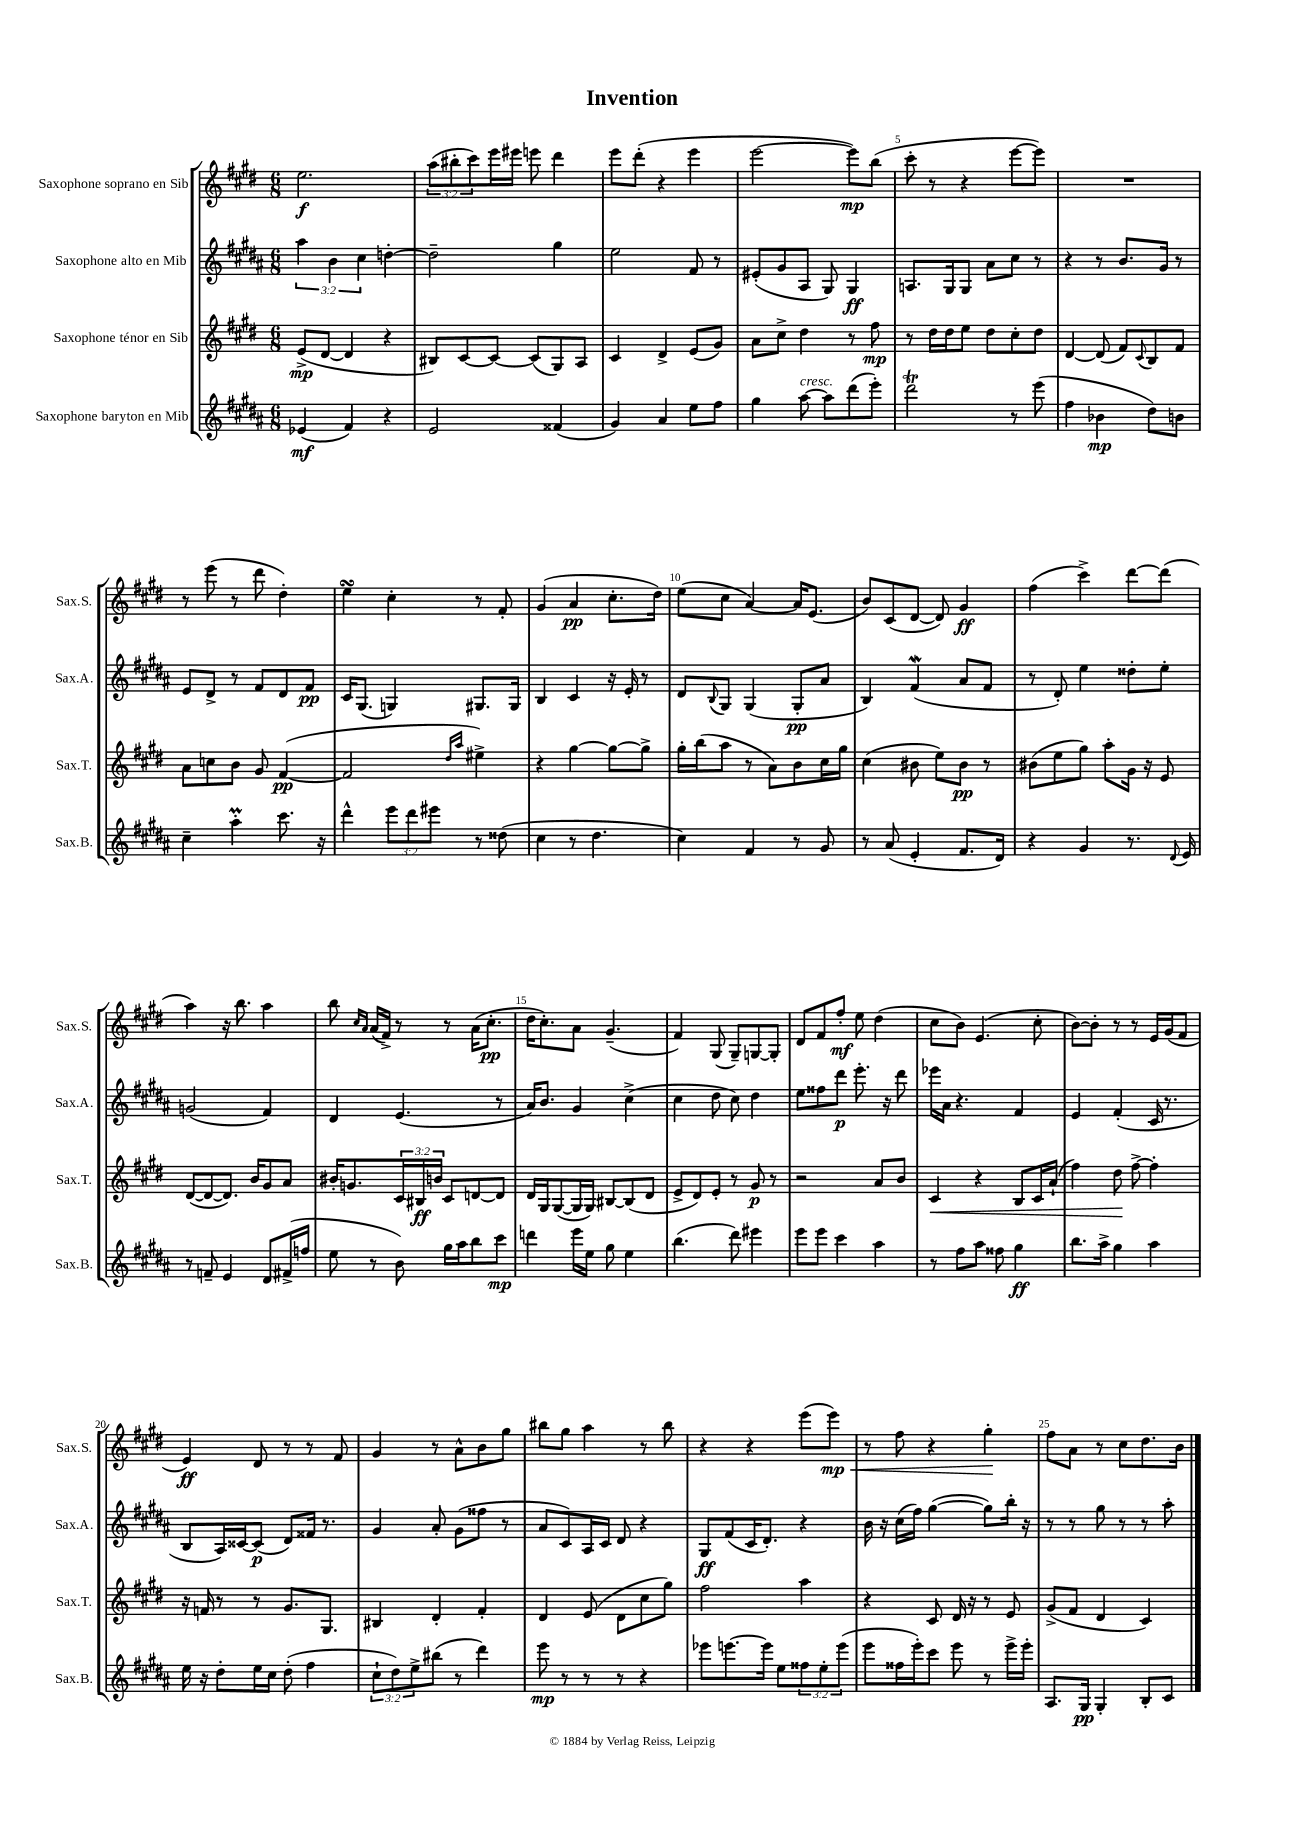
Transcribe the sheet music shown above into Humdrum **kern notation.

**kern	**dynam	**kern	**dynam	**kern	**dynam	**kern	**dynam
*part4	*part4	*part3	*part3	*part2	*part2	*part1	*part1
*staff4	*staff4	*staff3	*staff3	*staff2	*staff2	*staff1	*staff1
*I"Saxophone baryton en Mib	*	*I"Saxophone ténor en Sib	*	*I"Saxophone alto en Mib	*	*I"Saxophone soprano en Sib	*
*I'Sax.B.	*	*I'Sax.T.	*	*I'Sax.A.	*	*I'Sax.S.	*
*clefG2	*	*clefG2	*	*clefG2	*	*clefG2	*
*k[f#c#g#d#a#]	*	*k[f#c#g#d#]	*	*k[f#c#g#d#a#]	*	*k[f#c#g#d#]	*
*M6/8	*	*M6/8	*	*M6/8	*	*M6/8	*
=1	=1	=1	=1	=1	=1	=1	=1
(4e-X/	mf	(8e^/L	mp	6aa#\	.	2.ee\	f
.	.	[8d#/J	.	.	.	.	.
.	.	.	.	6b\	.	.	.
4f#/)	.	4d#/]	.	.	.	.	.
.	.	.	.	6cc#\	.	.	.
4r	.	4r	.	[4ddn'\	.	.	.
=2	=2	=2	=2	=2	=2	=2	=2
2e/	.	8B#X/L)	.	2dd~\]	.	(12aa\L	.
.	.	.	.	.	.	12bb#X'\	.
.	.	[8c#/	.	.	.	.	.
.	.	.	.	.	.	12ccc#\)	.
.	.	8c#/J_	.	.	.	16eee\L	.
.	.	.	.	.	.	16eee#X\JJ	.
.	.	(8c#/L]	.	.	.	8eeen\	.
(4f##X/	.	8G#/)	.	4gg#\	.	4ddd#\	.
.	.	8A/J	.	.	.	.	.
=3	=3	=3	=3	=3	=3	=3	=3
4g#/)	.	4c#/	.	2ee\	.	8eee\L	.
.	.	.	.	.	.	(8ddd#'\J	.
4a#/	.	4d#^/	.	.	.	4r	.
8ee\L	.	(8e/L	.	8f#/	.	4eee\	.
8ff#\J	.	8g#/J)	.	8r	.	.	.
=4	=4	=4	=4	=4	=4	=4	=4
4gg#\	.	8a\L	.	(8e#X'/L	.	[2eee\	.
.	.	8cc#^\J	.	8g#/	.	.	.
!LO:TX:a:i:t=cresc.	!	!	!	!	!	!	!
[8aa#\	.	4dd#\	.	8A#/J	.	.	.
8aa#\L]	.	.	.	8G#/)	.	.	.
(8ddd#\	.	8r	.	4G#/	ff	8eee\L])	mp
8eee'\J)	.	8ff#\	mp	.	.	(8bb\J	.
=5	=5	=5	=5	=5	=5	=5	=5
2ddd#t\	.	8r	.	8.An/L	.	8ccc#'\	.
.	.	16dd#\LL	.	.	.	8r	.
.	.	16dd#\J	.	16G#/k	.	.	.
.	.	8ee\J	.	8G#/J	.	4r	.
.	.	8dd#\L	.	8a#\L	.	.	.
8r	.	8cc#'\	.	8cc#\J	.	[8eee\L	.
(8eee\	.	8dd#\J	.	8r	.	8eee\J])	.
=6	=6	=6	=6	=6	=6	=6	=6
4ff#\	.	[4d#/	.	4r	.	2.r	.
4b-X\	mp	(8d#/]	.	8r	.	.	.
.	.	8f#/L)	.	8.b/L	.	.	.
.	.	8qqc#/	.	.	.	.	.
8dd#\L)	.	8B/	.	.	.	.	.
.	.	.	.	16g#/Jk	.	.	.
8bn\J	.	8f#/J	.	8r	.	.	.
!!LO:LB:g=z
=7	=7	=7	=7	=7	=7	=7	=7
4cc#~\	.	8a\L	.	8e/L	.	8r	.
.	.	8ccn\	.	8d#^/J	.	(8eee\	.
4aa#m'\	.	8b\J	.	8r	.	8r	.
.	.	8g#/	.	8f#/L	.	8ddd#\	.
8.ccc#\	.	([4f#/	pp	8d#/	.	4dd#'\)	.
.	.	.	.	8f#/J	pp	.	.
16r	.	.	.	.	.	.	.
=8	=8	=8	=8	=8	=8	=8	=8
4ddd#^^\	.	2f#/]	.	16c#/KL	.	4eesSSs\	.
.	.	.	.	(8.G#/J	.	.	.
12eee\L	.	.	.	4Gn/)	.	4cc#'\	.
12ddd#\	.	.	.	.	.	.	.
12eee#X\J	.	.	.	.	.	.	.
.	.	16qqdd#/LL	.	.	.	.	.
.	.	16qqaa/JJ	.	.	.	.	.
8r	.	4ee#X^\)	.	8.G#X/L	.	8r	.
(8dd##X\	.	.	.	.	.	8f#'/	.
.	.	.	.	16G#/Jk	.	.	.
=9	=9	=9	=9	=9	=9	=9	=9
4cc#\	.	4r	.	4B/	.	(4g#/	.
8r	.	[4gg#\	.	4c#/	.	4a/	pp
4.dd#\	.	.	.	.	.	.	.
.	.	8gg#\L_	.	16r	.	8.cc#'\L	.
.	.	.	.	16e'/	.	.	.
.	.	8gg#^\J]	.	8r	.	.	.
.	.	.	.	.	.	16dd#\Jk)	.
=10	=10	=10	=10	=10	=10	=10	=10
4cc#\)	.	16gg#'\LL	.	8d#/L	.	(8ee\L	.
.	.	(16bb\J	.	.	.	.	.
.	.	.	.	8qqB/	.	.	.
.	.	8aa\J	.	8G#/J	.	8cc#\J	.
4f#/	.	8r	.	(4G#/	.	[4a/)	.
.	.	8a\L)	.	.	.	.	.
8r	.	8b\	.	8G#'/L	pp	16a/KL]	.
.	.	.	.	.	.	(8.e/J	.
8g#/	.	16cc#\L	.	8a#/J	.	.	.
.	.	16gg#\JJ	.	.	.	.	.
=11	=11	=11	=11	=11	=11	=11	=11
8r	.	(4cc#\	.	4B/)	.	8b/L)	.
(8a#/	.	.	.	.	.	(8c#/	.
4e'/	.	8b#X\	.	(4f#W/	.	[8d#/J	.
.	.	8ee\L)	.	.	.	8d#/])	.
8.f#/L	.	8b#\J	pp	8a#/L	.	4g#/	ff
.	.	8r	.	8f#/J	.	.	.
16d#/Jk)	.	.	.	.	.	.	.
=12	=12	=12	=12	=12	=12	=12	=12
4r	.	(8b#X\L	.	8r	.	(4ff#\	.
.	.	8ee\	.	8d#'/)	.	.	.
4g#/	.	8gg#\J)	.	4ee\	.	4ccc#^\)	.
.	.	8aa'\L	.	.	.	.	.
8.r	.	16g#\Jk	.	8dd##X'\L	.	[8ddd#\L	.
.	.	16r	.	.	.	.	.
.	.	8e/	.	8ee'\J	.	(8ddd#\J]	.
8qqd#/	.	.	.	.	.	.	.
16e/	.	.	.	.	.	.	.
!!LO:LB:g=z
=13	=13	=13	=13	=13	=13	=13	=13
8r	.	([8d#/L	.	(2gn/	.	4aa\)	.
8fn~/	.	8d#/_	.	.	.	.	.
4e/	.	8.d#/J])	.	.	.	16r	.
.	.	.	.	.	.	8.bb\	.
.	.	16b/KL	.	.	.	.	.
8d#/L	.	8g#/	.	4f#/)	.	4aa\	.
(16f#X^/L	.	8a/J	.	.	.	.	.
16ffn/JJ	.	.	.	.	.	.	.
=14	=14	=14	=14	=14	=14	=14	=14
8ee\	.	16b#X'/KL	.	4d#/	.	8bb\	.
.	.	8.gn/	.	.	.	.	.
.	.	.	.	.	.	16qqcc#/LL	.
.	.	.	.	.	.	16qqa/JJ	.
8r	.	.	.	.	.	(16a/LL	.
.	.	.	.	.	.	16f#^/JJ)	.
8b\)	.	24c#/L	.	(4.e/	.	8r	.
.	.	24B#X/	ff	.	.	.	.
.	.	24bn/JJ	.	.	.	.	.
16gg#\LL	.	8c#/L	.	.	.	8r	.
16aa#\J	.	.	.	.	.	.	.
8bb\	.	[8dn/	.	.	.	(16a\KL	.
.	.	.	.	.	.	8.cc#'\J	pp
8ccc#\J	mp	8d/J]	.	8r	.	.	.
=15	=15	=15	=15	=15	=15	=15	=15
4dddn\	.	16d#/LL	.	16a#/KL)	.	16dd#\KL	.
.	.	16G#/J	.	8.b/J	.	8.cc#'\)	.
.	.	([8G#/	.	.	.	.	.
16eee\LL	.	16G#/L]	.	4g#/	.	8a\J	.
16ee\JJ	.	16G#/JJ)	.	.	.	.	.
8gg#\	.	[8B#X/L	.	.	.	(4.g#~/	.
4ee\	.	(8B#/]	.	(4cc#^\	.	.	.
.	.	8d#/J	.	.	.	.	.
=16	=16	=16	=16	=16	=16	=16	=16
(4.bb\	.	8e^/L	.	4cc#\	.	4f#/)	.
.	.	8d#/)	.	.	.	.	.
.	.	8e'/J	.	8dd#\	.	(8G#/	.
8ddd#\)	.	8r	.	8cc#\)	.	8G#~/L)	.
4eee#X\	.	8g#/	p	4dd#\	.	[8Gn/	.
.	.	8r	.	.	.	8G'/J]	.
=17	=17	=17	=17	=17	=17	=17	=17
8eee\L	.	2r	.	8ee\L	.	8d#/L	.
8eee\J	.	.	.	8ff##X\	.	8f#/	.
4ccc#\	.	.	.	8ddd#\J	p	8ff#'/J	mf
.	.	.	.	8.eee'\	.	8ee\	.
4aa#\	.	8a/L	.	.	.	(4dd#\	.
.	.	.	.	16r	.	.	.
.	.	8b/J	.	8ddd#\	.	.	.
=18	=18	=18	=18	=18	=18	=18	=18
!	!	!	!LO:HP:b	!	!	!	!
8r	.	4c#/	<	16eee-X\LL	.	8cc#\L	.
.	.	.	.	16a#\JJ	.	.	.
8ff#\L	.	.	.	4.r	.	8b\J)	.
8aa#\J	.	4r	.	.	.	(4.e/	.
8ff##X\	.	.	.	.	.	.	.
4gg#\	ff	8B/L	.	4f#/	.	.	.
.	.	16c#/L	.	.	.	8cc#'\	.
.	.	(16a`/JJ	.	.	.	.	.
=19	=19	=19	=19	=19	=19	=19	=19
8.bb\L	.	4ff#\)	.	4e/	.	[8b\L)	.
.	.	.	.	.	.	8b'\J]	.
16aa#^\Jk	.	.	.	.	.	.	.
4gg#\	.	8dd#\	.	(4f#'/	.	8r	.
.	.	[8ff#^\	[	.	.	8r	.
4aa#\	.	4ff#'\]	.	16c#/	.	16e/LL	.
.	.	.	.	8.r	.	(16g#/J	.
.	.	.	.	.	.	8f#/J	.
!!LO:LB:g=z
=20	=20	=20	=20	=20	=20	=20	=20
16ee\	.	16r	.	8B/L	.	4e/)	ff
16r	.	16fn/	.	.	.	.	.
8dd#'\L	.	8r	.	16A#/L)	.	.	.
.	.	.	.	[16c##X/J	.	.	.
16ee\L	.	8r	.	(8c##/J]	p	8d#/	.
16cc#\JJ	.	.	.	.	.	.	.
(8dd#'\	.	8.g#/L	.	8d#/L)	.	8r	.
4ff#\	.	.	.	16f##X/Jk	.	8r	.
.	.	8.G#/J	.	8.r	.	.	.
.	.	.	.	.	.	8f#/	.
=21	=21	=21	=21	=21	=21	=21	=21
12cc#`\L	.	4B#X/	.	4g#/	.	4g#/	.
12dd#\)	.	.	.	.	.	.	.
12ee^\	.	.	.	.	.	.	.
(8bb#X\J	.	4d#'/	.	8a#'/	.	8r	.
8r	.	.	.	(8g#\L	.	8a^^\L	.
4ddd#\)	.	4f#'/	.	8ff##X\J	.	8b\	.
.	.	.	.	8r	.	8gg#\J	.
=22	=22	=22	=22	=22	=22	=22	=22
8eee\	mp	4d#/	.	8a#/L	.	8bb#X\L	.
8r	.	.	.	8c#/)	.	8gg#\J	.
8r	.	(8e/	.	16A#/L	.	4aa\	.
.	.	.	.	16c#/JJ	.	.	.
8r	.	8d#\L	.	8d#/	.	.	.
4r	.	8cc#\	.	4r	.	8r	.
.	.	8gg#\J)	.	.	.	8bb#\	.
=23	=23	=23	=23	=23	=23	=23	=23
8eee-X\L	.	2ff#\	.	8G#/L	ff	4r	.
[8.eeen\	.	.	.	(8f#/	.	.	.
.	.	.	.	16c#/K	.	4r	.
16eee\Jk]	.	.	.	8.d#'/J)	.	.	.
8ee\L	.	.	.	.	.	.	.
12ff##X\	.	4aa\	.	4r	.	(8eee\L	.
12ee'\	.	.	.	.	.	.	.
!	!	!	!	!	!	!	!LO:HP:b
.	.	.	.	.	.	8eee\J)	< mp
(12eee\J	.	.	.	.	.	.	.
=24	=24	=24	=24	=24	=24	=24	=24
8eee\L	.	4r	.	16b\	.	8r	.
.	.	.	.	16r	.	.	.
16ff##X\L	.	.	.	(16cc#\LL	.	8ff#\	.
16eee'\J)	.	.	.	16ff#\JJ)	.	.	.
8ccc#\J	.	8c#/	.	([4gg#\	.	4r	.
8eee\	.	16d#/	.	.	.	.	.
.	.	16r	.	.	.	.	.
8r	.	8r	.	8gg#\L])	.	4gg#'\	.
16eee^\LL	.	8e/	.	16bb'\Jk	.	.	.
16eee'\JJ	.	.	.	16r	.	.	.
.	.	.	.	.	.	.	[
=25	=25	=25	=25	=25	=25	=25	=25
8.A#/L	.	(8g#^/L	.	8r	.	8ff#\L	.
.	.	8f#/J	.	8r	.	8a\J	.
16G#/Jk	pp	.	.	.	.	.	.
4G#'/	.	4d#/	.	8gg#\	.	8r	.
.	.	.	.	8r	.	8cc#\L	.
8B'/L	.	4c#/)	.	8r	.	8.dd#\	.
8c#/J	.	.	.	8aa#'\	.	.	.
.	.	.	.	.	.	16b\Jk	.
==	==	==	==	==	==	==	==
*-	*-	*-	*-	*-	*-	*-	*-
